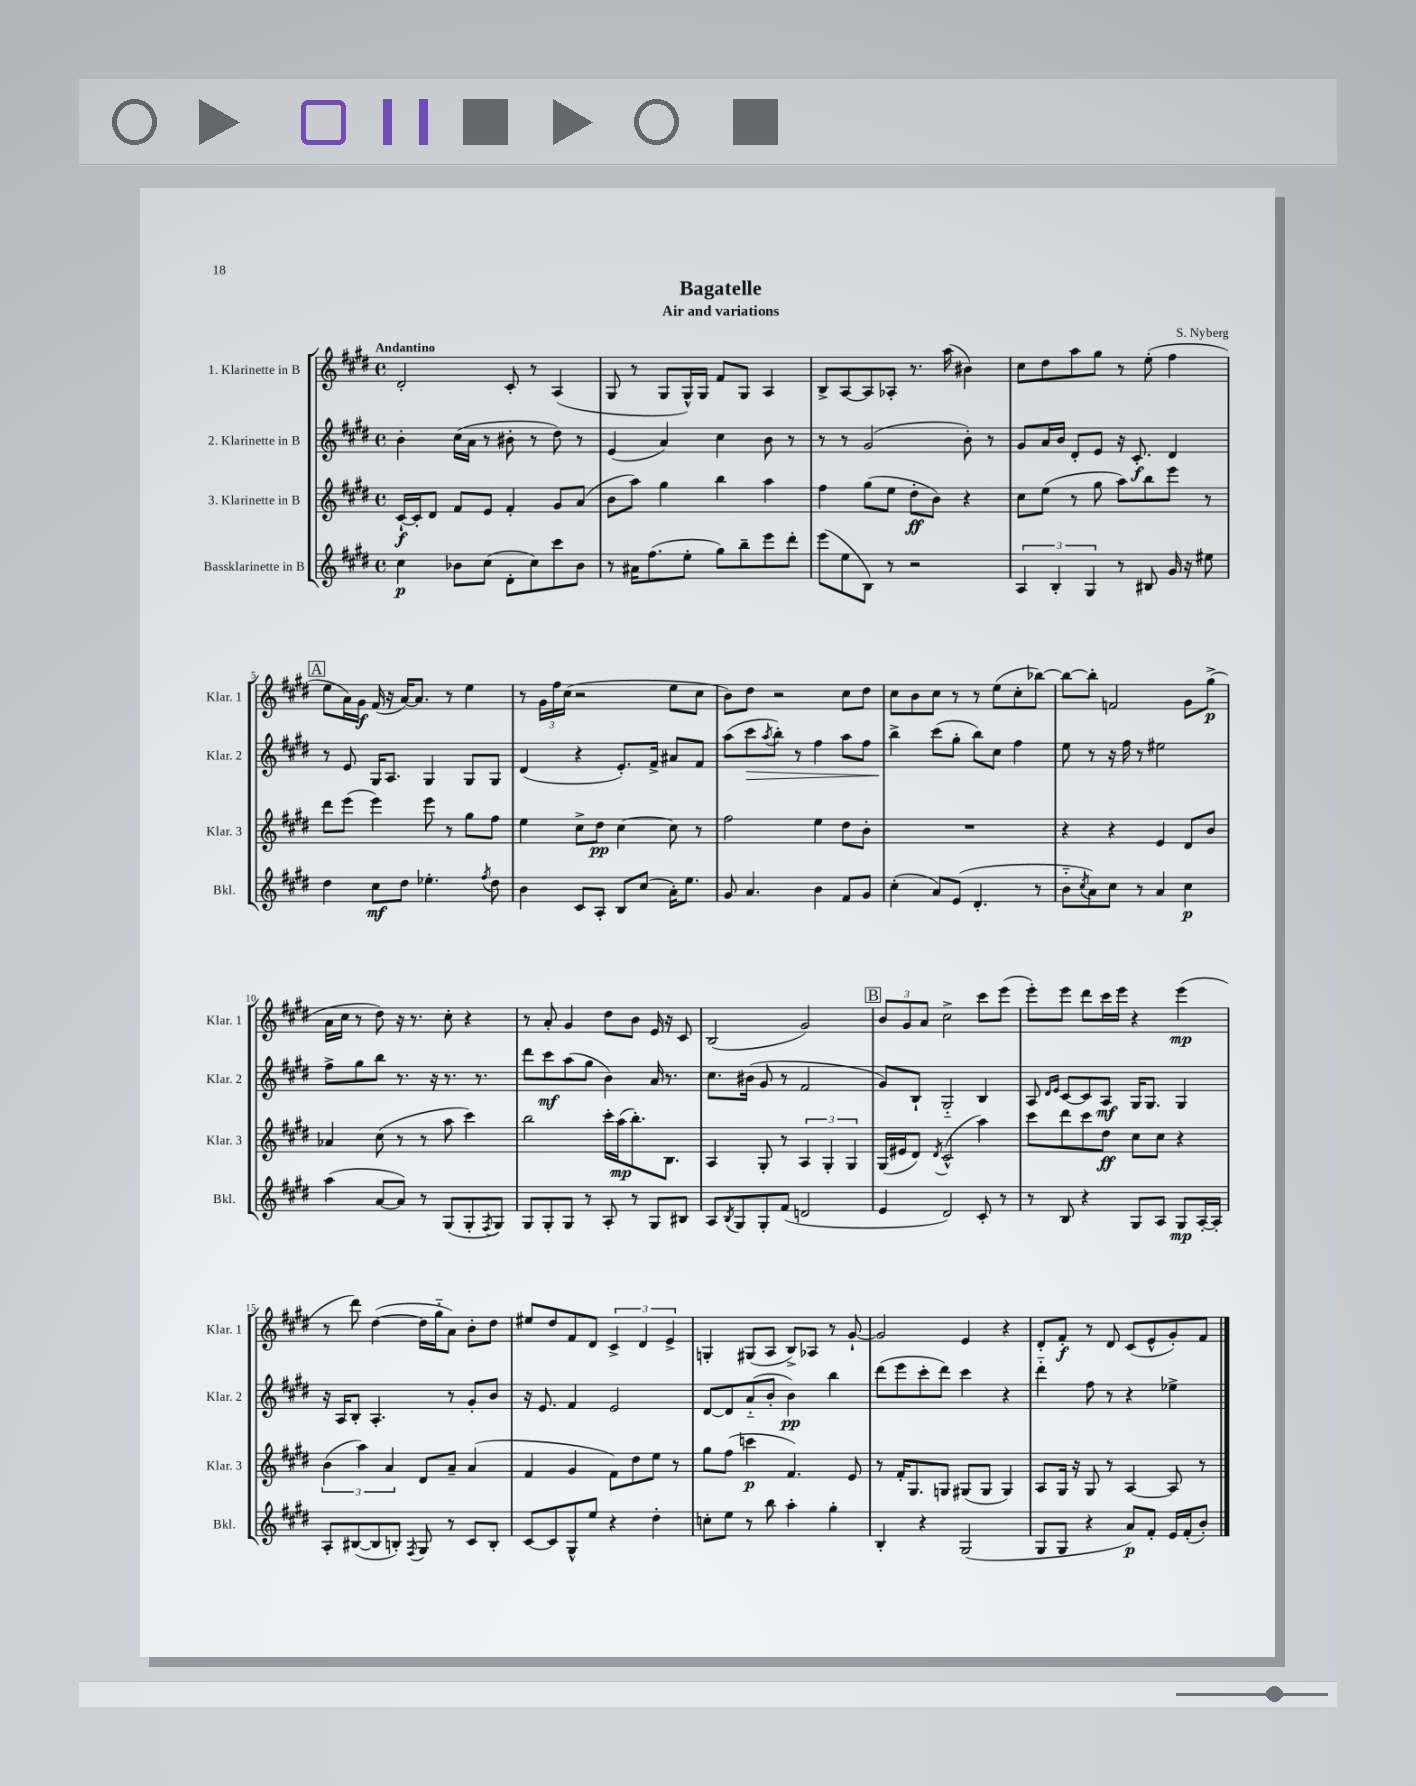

**kern	**kern	**kern	**kern
*staff4	*staff3	*staff2	*staff1
*clefG2	*clefG2	*clefG2	*clefG2
*k[f#c#g#d#]	*k[f#c#g#d#]	*k[f#c#g#d#]	*k[f#c#g#d#]
*M4/4	*M4/4	*M4/4	*M4/4
*met(c)	*met(c)	*met(c)	*met(c)
4cc#	[16c#`	4b'	2d#'
.	16c#']	.	.
.	8d#	.	.
8b-	8f#	(16cc#	.
.	.	16a	.
(8cc#	8e	8r	.
8d#'	4f#'	8b#'	8c#'
8cc#)	.	8r	8r
8ccc#	8g#	8dd#)	(4A
8b-	(8a	8r	.
=	=	=	=
8r	8b	(4e	8G#
16a#	8aa)	.	8r
(8.ff#	.	.	.
.	4gg#	4a)	8G#
8ee'	.	.	16G#^^)
.	.	.	16G#
8gg#)	4bb	4cc#	8f#
8bb~	.	.	8G#
8eee	4aa	8b	4A
8ddd#'	.	8r	.
=	=	=	=
(8eee	4ff#	8r	8B^
8ee	.	8r	[8A
8B)	(8gg#	(2g#	8A]
8r	8ee	.	8A-'
2r	8dd#'	.	8.r
.	8b)	.	.
.	.	.	(16aa
.	4r	8b')	4b#)
.	.	8r	.
=	=	=	=
6A	8cc#	8g#	8cc#
.	(8ee	16a	8dd#
6B'	.	.	.
.	.	16b	.
.	8r	8d#'	8aa
6G#	.	.	.
.	8gg#	8e	8gg#
8r	8aa)	16r	8r
.	.	8.c#'	.
8B#	8bb	.	(8ee'
16g#	8eee	4d#	4ff#
16r	.	.	.
8ee#	8r	.	.
=	=	=	=
4dd#	8ddd#	8r	8ee
.	(8eee	8e	16a)
.	.	.	16g#
8cc#	4eee)	16G#	(16f#
.	.	8.A	16r
8dd#	.	.	[16a)
.	.	.	8.a]
4.ee-'	8eee	4G#	.
.	8r	.	8r
.	8gg#	8G#	4ee
8qff#	.	.	.
8dd#	8ff#	8G#	.
=	=	=	=
4b	4ee	(4d#	8r
.	.	.	24g#
.	.	.	24ff#
.	.	.	(24cc#
8c#	8cc#^	4r	2r
8A'	8dd#	.	.
8B	[4cc#	8.e')	.
(8cc#	.	.	.
.	.	16f#^	.
16a')	8cc#]	8a#	8ee
8.ee	.	.	.
.	8r	8f#	8cc#
=	=	=	=
8g#	2ff#	(8aa	8b)
4.a	.	8ccc#	8dd#
.	.	8qaa	.
.	.	8bb')	2r
.	.	8r	.
4b	4ee	4ff#	.
8f#	8dd#	8aa	8cc#
8g#	8b'	8ff#	8dd#
=	=	=	=
(4cc#'	1r	4bb^	8cc#
.	.	.	8b
8a)	.	(8ccc#	8cc#
(8e	.	8gg#'	8r
4.d#'	.	8bb)	8r
.	.	8cc#	(8ee
.	.	4ff#	8cc#'
8r	.	.	[8bb-)
=	=	=	=
8b'~	4r	8ee	8bb-_
8qcc#	.	.	.
8a)	.	8r	8bb-']
8cc#	4r	16r	2f
.	.	16ff#	.
8r	.	8r	.
4a	4e	2ee#	.
4cc#	8d#	.	8g#
.	8b	.	(8gg#^
=	=	=	=
(4aa	4a-	8ff#^	16a
.	.	.	16cc#
.	.	8gg#	8r
[8a	(8cc#	8bb	8dd#)
8a])	8r	8.r	16r
.	.	.	8.r
8r	8r	.	.
.	.	16r	.
(8G#	8aa	8.r	8cc#'
8G#'	4ccc#)	.	4r
.	.	8.r	.
8qF#	.	.	.
8G#)	.	.	.
=	=	=	=
8G#	2bb	8ddd#	8r
8G#'	.	8ccc#	8a'
8G#	.	(8aa	4g#
8r	.	8gg#	.
8A'	16ccc#'	4b)	8dd#
.	(16aa	.	.
8r	8.bb')	.	8b
8G#	.	16a	16e
.	8.B	8.r	16r
8B#	.	.	8c#
=	=	=	=
8A	4A	8.cc#	(2B
8qB	.	.	.
8G#	.	.	.
.	.	(16b#	.
8G#'	8G#'	8g#	.
(8f#	8r	8r	.
2d	6A	2f#	2g#)
.	6G#'	.	.
.	6G#	.	.
=	=	=	=
4e	(16G#	8g#)	12b
.	16e#	.	.
.	.	.	12g#
.	8d#)	8B`	.
.	.	.	12a
.	8qd#	.	.
2d#)	(2c#^^	2G#'~	2cc#^
8c#'	4aa)	4B	8ccc#
8r	.	.	(8eee
=	=	=	=
8r	8ccc#	8A	8eee')
.	.	16qqd#	.
.	.	16qqe	.
8B	8ddd#	[8c#	8eee
4r	8ccc#	8c#]	8ddd#
.	8dd#	8A	16ccc#
.	.	.	16eee
8G#	8cc#	16G#	4r
.	.	8.G#	.
8A	8cc#	.	.
8G#	4r	4G#	(4eee
[16A'	.	.	.
16A']	.	.	.
=	=	=	=
8A'	(6b	16r	8r
.	.	16A	.
([8B#	.	8B'	8ddd#)
.	6aa)	.	.
8B#]	.	4.A'	([4dd#
.	6a	.	.
8B')	.	.	.
8qF#	.	.	.
8G#	8d#	.	16dd#]
.	.	.	16gg#'~
8r	8a~	8r	8a)
8c#	(4a	8g#'	8b'
8B'	.	8b	8dd#
=	=	=	=
[8c#	4f#	16r	8ee#
.	.	8.e	.
8c#]	.	.	8dd#
8G#^^	4g#	4f#	8f#
8ee	.	.	8d#
4r	8f#)	2e	6c#^
.	8dd#	.	.
.	.	.	6d#
4dd#'	8ee	.	.
.	.	.	6e^
.	8r	.	.
=	=	=	=
8cc'	8gg#	[8d#	4G'
8ee	(8ff#	8d#]	.
8r	4ccc	(8a'~	(8G#
8bb	.	8b'	8A
4aa'	4.f#)	4b)	8B^)
.	.	.	8A-
4gg#'	.	4bb	8r
.	8e	.	[8g#`
=	=	=	=
4B'	8r	(8ddd#	2g#]
.	16f#'	8eee	.
.	8.G#	.	.
4r	.	8ccc#'	.
.	8G	8ddd#)	.
(2G#	(8G#	4ccc#	4e
.	8G#	.	.
.	4G#)	4r	4r
=	=	=	=
8G#	8A	4ddd#'~	8d#'
8G#	16G#	.	8f#'
.	16r	.	.
4r	8G#	8ff#	8r
.	8r	8r	8d#
8a)	[4A	4r	(8c#
8f#'	.	.	8e^^
16e	8A]	4ee-^	8g#')
(16f#'	.	.	.
8b')	8r	.	8f#
==	==	==	==
*-	*-	*-	*-
